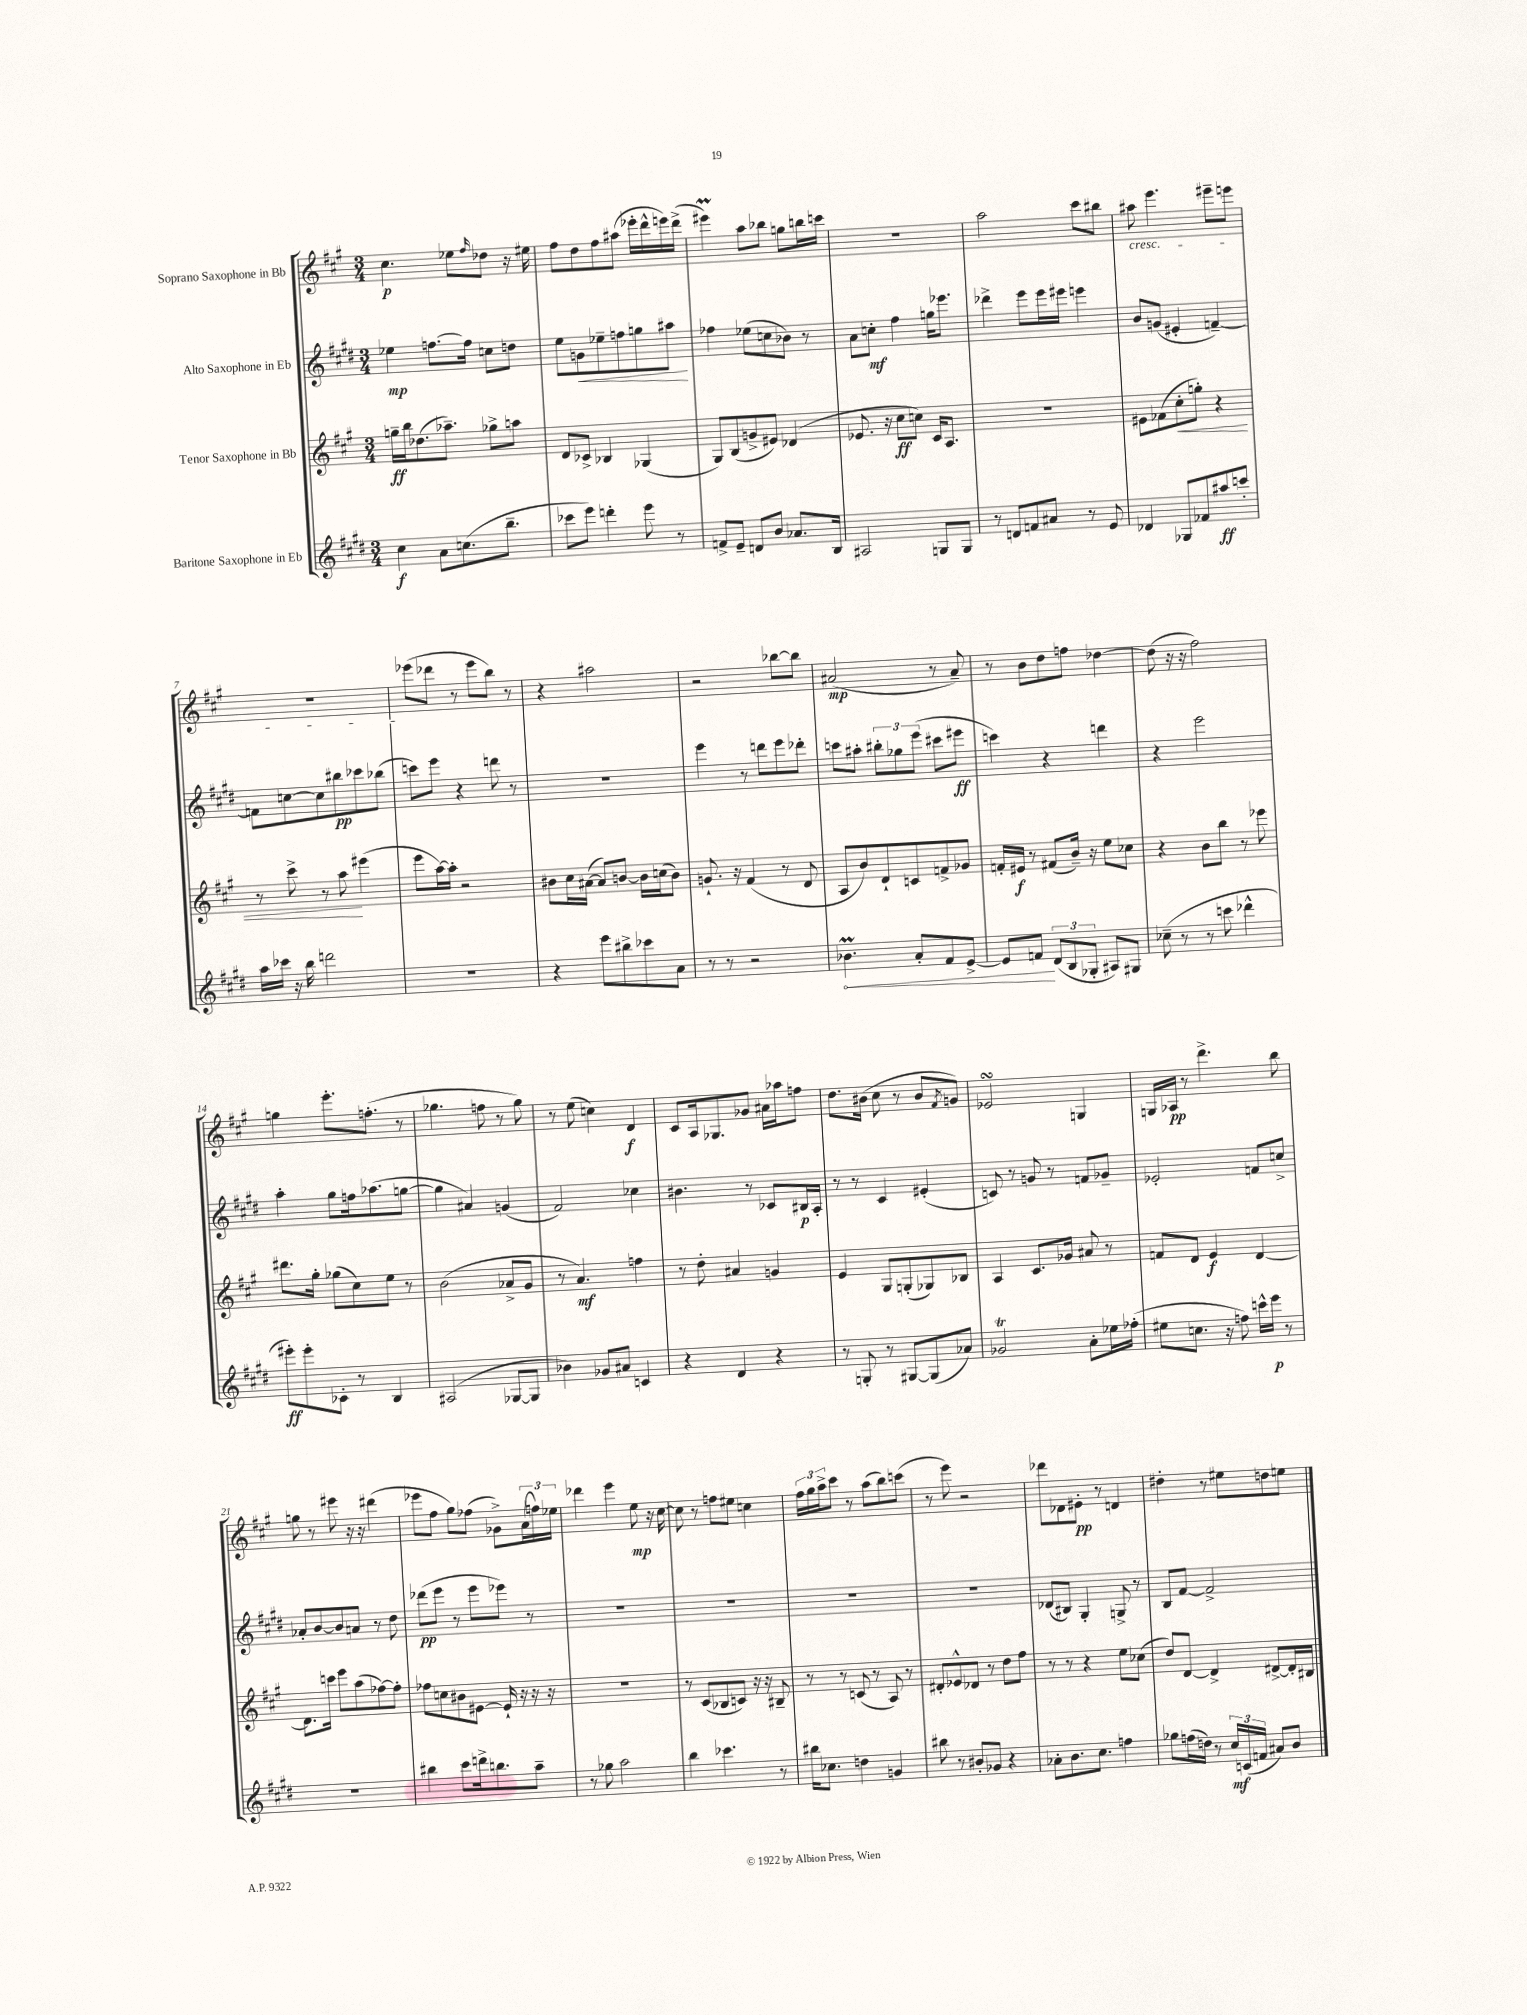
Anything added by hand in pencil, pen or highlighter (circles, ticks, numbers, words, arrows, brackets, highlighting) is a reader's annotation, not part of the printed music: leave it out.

**kern	**kern	**kern	**kern
*staff4	*staff3	*staff2	*staff1
*clefG2	*clefG2	*clefG2	*clefG2
*k[f#c#g#d#]	*k[f#c#g#]	*k[f#c#g#d#]	*k[f#c#g#]
*M3/4	*M3/4	*M3/4	*M3/4
4cc#\	16gg~\LL	4ee-\	4.cc#\
.	16bb\J	.	.
.	(8.dd-\	.	.
8a\L	.	[8.ff\L	.
.	8.aa-~\J)	.	.
(8.cc\	.	.	8ee-\L
.	.	16ff\]Jk	.
.	.	.	16qqff#/
.	8gg-^\L	8cc\L	8dd-\J
8.bb~\J	.	.	.
.	8aa\J	8dd\J	16r
.	.	.	16ee#\
=	=	=	=
8ccc-\L	8d/L	8ee\L	8ff#\L
8eee\J)	8c-^/J	8g\	8dd\
4ddd'\	4B-/	8ee-~\	8ff#\
.	.	8ff\	(8aa#\J
8eee\	(4G-/	8gg\	16eee-'\LL
.	.	.	16ddd^^\
8r	.	8aa#\J	16eee\)
.	.	.	(16ddd^\JJ
=	=	=	=
8f^/L	8G#/L)	4ff-\	4eee#\)
8e~/J	(8B/	.	.
8d/L	8g^/	(8ee-\L	8aa\L
8b/J	8e#/J)	8cc\	8bb-\J
8.a-/L	(4d-/	8b-\J)	8gg\L
.	.	8r	16bb\L
16B/Jk	.	.	16ccc\JJ
=	=	=	=
2A#/	8.e-/	8a\L	2.r
.	.	8cc'\J	.
.	16r	.	.
.	8cc#\L	4ff#\	.
.	8cc\J)	.	.
8G/L	16c#/LK	16gg\LK	.
.	8.A/J	8.eee-\J	.
8G/J	.	.	.
=	=	=	=
8r	2.r	4ddd-^\	2aa\
8d/L	.	.	.
8f/	.	8eee\L	.
8a#/J	.	16eee\L	.
.	.	16eee#\JJ	.
8r	.	4eee\	8ccc#\L
8e/	.	.	8bb#\J
=	=	=	=
4d-/	8e#\L	8b/L	8aa#\
.	(8f-\	(8g/J	4.eee\
8G-/L	8cc#'\	4e#'/	.
8f-/	8gg'\J)	.	.
8aa#/	4r	[4f~/)	8eee#~\L
8ccc'/J	.	.	8eee\J
=	=	=	=
16aa\LL	8r	8f\]L	2.r
16ccc-\JJ	.	.	.
16r	8ccc#^\	[8cc\	.
16bb\	.	.	.
2ddd\	8r	8cc\]	.
.	8aa\	8bb#\	.
.	(4eee#\	8ccc-\	.
.	.	(8bb-\J	.
=	=	=	=
2.r	8eee\L	8ccc\L)	(8eee-\L
.	[16aa\L)	8eee\J	8ddd-\J
.	16aa'\]JJ	.	.
.	2r	4r	8r
.	.	.	8eee-\L
.	.	8ddd\	8bb\J)
.	.	8r	8r
=	=	=	=
4r	8b#\L	2.r	4r
.	16cc#\L	.	.
.	([16a#\JJ	.	.
8eee\L	8a#/]L)	.	2aa#\
8bb#^\	[8b/J	.	.
8ccc-\	16b\]LL	.	.
.	(16cc\J	.	.
8a\J	8b\J)	.	.
=	=	=	=
8r	8.g`/	4eee\	2r
8r	.	.	.
.	16r	.	.
2r	(4f#/	8r	.
.	.	8ddd\L	.
.	8r	8eee\	[8bb-\L
.	8d/	8ddd-'\J	8bb-\]J
=	=	=	=
4.b-\	8A/L	8ccc\L	(2a#/
.	8b/)	8aa#'\J	.
.	8d`/	12bb#'\L	.
.	.	12gg-\	.
8a'/L	8c/	.	.
.	.	(12eee\J	.
8f#/	8f^/	8ccc#\L	8r
[8e^/J	8g-/J	8eee#\J	8a#~/)
=	=	=	=
8e/]L	16f'/LL	4ccc\)	8r
.	16e#/JJ	.	.
8f/J	8r	.	8b\L
(12d#/L	(8f#/L	4r	8dd\
12B/	.	.	.
.	16b~/Jk)	.	8ff\J
12G-'/J	.	.	.
.	16r	.	.
8A#/L)	8ee\L	4ddd\	[4dd-\
8G#/J	8cc-\J	.	.
=	=	=	=
(8cc-~\	4r	4r	(8dd-\]
8r	.	.	16r
.	.	.	16r
8r	8b\L	2eee\	2ff#\)
8ccc\	8bb\J	.	.
4ddd-^^\	8r	.	.
.	8eee-\	.	.
=	=	=	=
8eee#'\L)	8.ddd#\L	4aa'\	4gg\
8eee#'\	.	.	.
.	16gg#'\Jk	.	.
8c-'\J	(8gg-\L	8gg#\L	8.eee'\L
8r	8cc#\)	16ff\k	.
.	.	(8.aa-\	(8.ff'\J
4B/	8ee\J	.	.
.	8r	[8gg\J	8r
=	=	=	=
(2A#/	(2b\	4gg\]	4.gg-\
.	.	4a#/)	.
.	.	.	8ff\
[8G-/L	8a-^/L	(4g/	8r
8G-/]J	8g#/J	.	8gg-\)
=	=	=	=
4b-\)	8r	2f#/)	8r
.	4.a/)	.	(8ee\
8g-/L	.	.	4cc\)
8a#/J	.	.	.
4c/	4ff\	4cc-\	4d/
=	=	=	=
4r	8r	4.b#\	8c#/L
.	8dd'\	.	16A/k
.	.	.	8.G-/
4d#/	4a#/	.	.
.	.	8r	8g-/J
4r	4g/	8c-/L	16a#\LL
.	.	.	16aa-\J
.	.	16B#/L	8ff\J
.	.	16A'/JJ	.
=	=	=	=
8r	4e/	8r	8.dd\L
8G'/	.	8r	.
.	.	.	(16b#\Jk
8r	8G#/L	4c#/	8cc#\
[8G#/L	(8G'/	.	8r
(8G#/]	8G-/)	(4e#'/	8b#/L
.	.	.	8qf#/
8a-/J)	8B-/J	.	8g/J)
=	=	=	=
2g-/	4A/	8c/)	2e-/
.	.	8r	.
.	8.c#/L	8g/	.
.	.	8r	.
.	16g-/Jk	.	.
8a'\L	8a#/	8f/L	4G/
16ee-\L	8r	8g-~/J	.
(16ff-'\JJ	.	.	.
=	=	=	=
8ee#\L	8f/L	2e-'/	16G/LL
.	.	.	16A-/JJ
8.cc\J	8d/J	.	8r
.	4e/	.	4.ddd^\
16r	.	.	.
8ff\)	.	.	.
16ccc^^\LL	[4d/	8f/L	.
16eee\JJ	.	.	.
8r	.	8cc^/J	8bb\
=	=	=	=
2.r	8.d\]L	8a-'/L	8gg\
.	.	[8b/	8r
.	16ccc\Jk	.	.
.	8eee\L	8b/]	8eee#\
.	(8aa\	8a/J	16r
.	.	.	16r
.	[8ff-\)	8r	(4ddd#\
.	8ff-'\]J	8dd#\	.
=	=	=	=
4bb#\	8ff-\L	(8ddd-\L	8eee-\L
.	8cc\	8eee\J	8ff#\J
8ccc#\L	8b#\	8r	8gg#\L)
16ddd^\k	[8e#\J	8eee\L	(8ff-\J
8.bb\	.	.	.
.	16e#`/]	8eee-\J)	8g-^\L)
.	16r	.	.
8aa~\J	16r	8r	(24a\L
.	.	.	24ff\)
.	16r	.	.
.	.	.	24ee-\JJ
=	=	=	=
8r	2.r	2.r	4ddd-\
8gg-\	.	.	.
2aa\	.	.	4eee\
.	.	.	8ee\
.	.	.	16r
.	.	.	[16cc#\
=	=	=	=
4bb\	8r	2.r	8cc#\]
.	(8c#/L	.	8r
4.ccc-\	8B-/	.	8ff\L
.	8c/J)	.	8ee#\J
.	16r	.	4cc\
.	16r	.	.
8r	8B#~/	.	.
=	=	=	=
16bb#\LK	8r	2.r	24ff#\LL
.	.	.	24gg#\
8.cc-\J	.	.	.
.	.	.	24aa^\J
.	8r	.	8ccc#\J
4dd\	(8c/	.	8r
.	8r	.	(8aa\L
4g/	8A/)	.	8bb\)
.	8r	.	(8ccc\J
=	=	=	=
8bb#\	8d#'/L	2.r	8r
8r	8e-^^/	.	8eee\)
8b#'/L	8d-/J	.	2r
8g-/J	8r	.	.
4r	8dd\L	.	.
.	8ff#\J	.	.
=	=	=	=
8a-'\L	8r	(8d-/L	8ddd-\L
8.b\	8r	8B#/J)	8d-\
.	4r	4G#'/	8e#'\J
8.cc#\J	.	.	.
.	.	.	8r
4ff\	8ee\L	8G^/	4d/
.	(8cc-\J	8r	.
=	=	=	=
8gg-\L	8dd/L)	8B/L	4dd#'\
(16ff\L	[8d/J	[8f#/J	.
16dd\JJ)	.	.	.
8r	4d^/]	2f#^/]	8r
24cc#/LL	.	.	8ee#\L
(24c/	.	.	.
24f/JJ	.	.	.
8a#/L)	[8d#^/L	.	8dd\
8b/J	16d#'/]L	.	8ee\J
.	16B#/JJ	.	.
==	==	==	==
*-	*-	*-	*-
